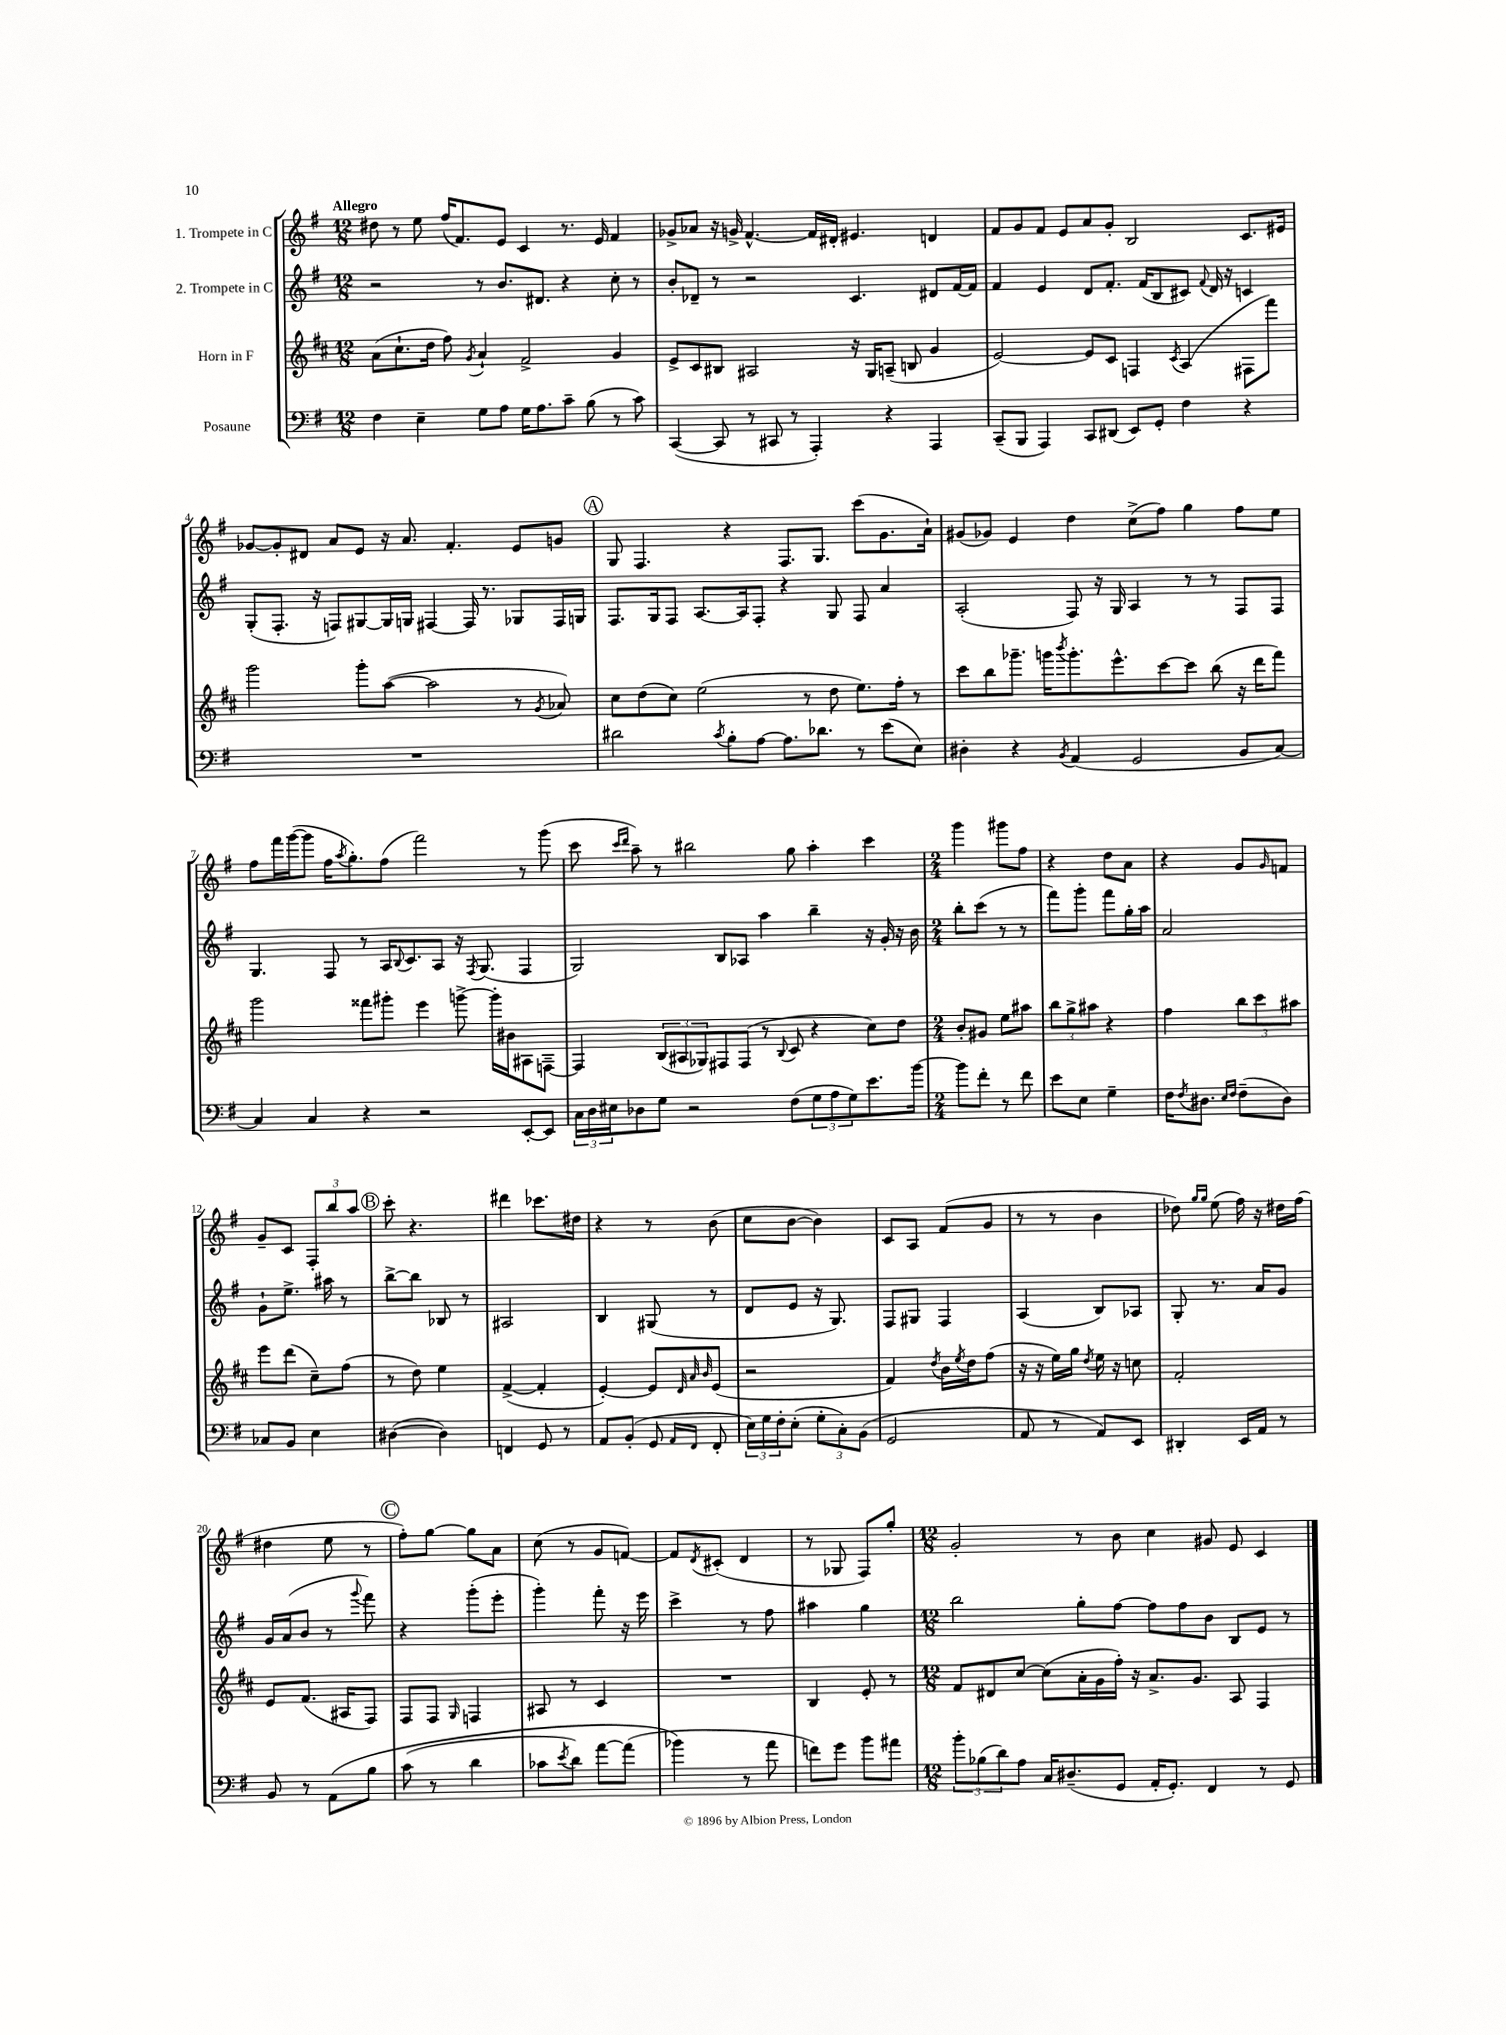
<<
\new StaffGroup <<
\new Staff = "s0" \with { instrumentName = "1. Trompete in C" } {
    \clef treble \key g \major \numericTimeSignature \time 12/8 \tempo "Allegro"
    dis''8 r8 e''8 fis''16( fis'8.) e'8 c'4 r8. e'16 fis'4 |
    ges'8-> aes'8 r16 g'16-> fis'4.~-^ fis'16 dis'16-. eis'4. d'4 |
    fis'8 g'8 fis'8 e'8 a'8 g'8-. b2 c'8. eis'16 |
    ges'8~ ges'8-. dis'8 a'8 e'8 r16 a'8. fis'4.-. e'8 g'8 |
    \mark \markup { \circle "A" } g8 fis4. r4 fis8. g8. c'''8( g'8. a'16-!) |
    gis'8( ges'8) e'4 d''4 c''8->( fis''8) g''4 fis''8 e''8 |
    fis''8 fis'''16 g'''16~( g'''8 fis''16 \acciaccatura { a''8 } g''8.-.) fis''8( fis'''2) r8 g'''8( |
    c'''8 \grace { c'''16 d'''16 } a''8--) r8 bis''2 g''8 a''4-. c'''4 |
    \numericTimeSignature \time 2/4 g'''4 gis'''8 fis''8 |
    r4 d''8 a'8 |
    r4 g'8 \grace { g'16 } f'8 |
    g'8-- c'8 \tuplet 3/2 { fis8-. b''8 a''8 } |
    \mark \markup { \circle "B" } c'''8-. r4. |
    dis'''4 ces'''8. dis''16 |
    r4 r8 b'8( |
    c''8 b'8~ b'4) |
    c'8 a8 fis'8( g'8 |
    r8 r8 b'4 |
    des''8) \grace { g''16 g''16 } e''8( fis''16) r16 dis''16 fis''16( |
    dis''4 e''8 r8 |
    \mark \markup { \circle "C" } fis''8-.) g''8~ g''8 a'8 |
    c''8( r8 g'8 f'8~) |
    f'8 \acciaccatura { d'8 } cis'8-.( d'4 |
    r8 ges8 fis8) g''8-. |
    \numericTimeSignature \time 12/8 g'2-. r8 b'8 c''4 gis'8 e'8 c'4 \bar "|." |
}
\new Staff = "s1" \with { instrumentName = "2. Trompete in C" } {
    \clef treble \key g \major \numericTimeSignature \time 12/8
    r2 r8 b'8. dis'8. r4 c''8-. r8 |
    b'8-. des'8-- r8 r2 c'4. dis'8 fis'16~ fis'16 |
    fis'4 e'4 d'8 fis'8.-. fis'16( b8 cis'8) \appoggiatura { fis'8 } d'16 r16 c'4 |
    g8-.( fis8.-. r16 f8) gis8~ gis16 g16 fis4~ fis16 r8. ges8 fis16 g16 |
    \mark \markup { \circle "A" } fis8. g16 fis8 a8.~ a16 fis8-. r4 g8 fis8 a'4 |
    a2-.( fis8) r16 g16 a4 r8 r8 fis8 fis8 |
    g4. fis8 r8 a16 \appoggiatura { b8 } c'8. a8 r16 \acciaccatura { fis8 } g8.( fis4 |
    g2) b8 aes8 a''4 b''4-- r16 g'16-. r16 b'16 |
    \numericTimeSignature \time 2/4 b''8-. c'''8( r8 r8 |
    fis'''8) g'''8-. fis'''8 g''16-. a''16 |
    a'2 |
    g'8-! e''8.-> ais''16 r8 |
    \mark \markup { \circle "B" } b''8~-> b''8 bes8 r8 |
    ais2 |
    b4 gis8( r8 |
    d'8 e'8 r16 g8.) |
    fis8 gis8 fis4 |
    a4( b8) aes8 |
    g8-. r8. a'16 g'8 |
    g'16 a'16( b'8 r8 \appoggiatura { g'''8 } fis'''8) |
    \mark \markup { \circle "C" } r4 g'''8-.( e'''8-. |
    g'''4-.) fis'''8-. r16 e'''16 |
    c'''4-> r8 fis''8 |
    ais''4 g''4 |
    \numericTimeSignature \time 12/8 b''2 g''8-. fis''8~ fis''8 fis''8 b'8 b8 e'8 r8 \bar "|." |
}
\new Staff = "s2" \with { instrumentName = "Horn in F" } {
    \clef treble \key d \major \numericTimeSignature \time 12/8
    a'8( cis''8.-! d''16 fis''8) \acciaccatura { g'8 } a'4-! fis'2-> g'4 |
    e'8-> cis'8 bis8 ais2 r16 g16 a8--( b8 g'4 |
    e'2~) e'8 cis'8 f4 \acciaccatura { cis'8 } a4( fis8 fis'''8) |
    g'''2 g'''8-. a''8~( a''2 r8 \acciaccatura { g'8 } aes'8) |
    \mark \markup { \circle "A" } cis''8 d''8( cis''8) e''2( r8 d''8 e''8.) fis''16-. r8 |
    cis'''8 b''8 ges'''8.-- g'''16 \acciaccatura { b'''8 } g'''8.-. e'''8.-^ cis'''8~ cis'''8 b''8( r16 d'''16 fis'''8) |
    g'''2 fisis'''8 gis'''8-. e'''4 g'''8~-> g'''16-. bis'16 ais8 f8~-- |
    f4 \tuplet 3/2 { b8( ais8 ges8) } fis8 fis8( r8 \appoggiatura { b8 } cis'8 r4 cis''8) d''8 |
    \numericTimeSignature \time 2/4 b'8-. gis'8 e''8 ais''8 |
    \tuplet 3/2 { b''8 g''8-> ais''8 } r4 |
    fis''4 \tuplet 3/2 { b''8 cis'''8 ais''8 } |
    e'''8 d'''8( cis''8--) fis''8( |
    \mark \markup { \circle "B" } r8 d''8) e''4 |
    fis'4~->( fis'4-. |
    e'4~-.) e'8 \grace { d'32 a'32 b'32 } e'8( |
    r2 |
    fis'4) \acciaccatura { d''8 } b'16 \acciaccatura { e''8 } d''16 fis''8( |
    r16 r16 e''16) g''16 \acciaccatura { d''8 } e''16 r16 c''8 |
    fis'2-. |
    e'8 fis'8.( ais16 fis8) |
    \mark \markup { \circle "C" } fis8 fis8 \grace { g16 } f4 |
    ais8 r8 cis'4 |
    R2 |
    b4 e'8-. r8 |
    \numericTimeSignature \time 12/8 fis'8 dis'8 cis''8~ cis''8( a'16-. g'16 fis''16-.) r16 a'8.-> g'8. a8 fis4 \bar "|." |
}
\new Staff = "s3" \with { instrumentName = "Posaune" } {
    \clef bass \key g \major \numericTimeSignature \time 12/8
    fis4 e4-- g8 a8 g16 a8. c'8-- b8( r8 c'8) |
    c,4~( c,8 r8 cis,8 r8 a,,4-.) r4 a,,4 |
    c,8--( b,,8 a,,4) c,8 dis,8( e,8) g,8-. fis4 r4 |
    R1. |
    \mark \markup { \circle "A" } dis'2 \acciaccatura { c'8 } b8-. a8~ a8. des'8. r8 e'8( e8) |
    dis4-. r4 \acciaccatura { b,8 } a,4( g,2 b,8 c8~) |
    c4 c4 r4 r2 e,8~-. e,8 |
    \tuplet 3/2 { c16 d16 eis16 } des8 g8 r2 fis8( \tuplet 3/2 { g8 a8 g8) } e'8. b'16~ |
    \numericTimeSignature \time 2/4 b'8 fis'8-. r8 fis'8 |
    e'8 e8 g4-- |
    fis16 \acciaccatura { fis8 } dis8. \grace { e16 fis16 } fis8--( dis8) |
    ces8 b,8 e4 |
    \mark \markup { \circle "B" } dis4~( dis4) |
    f,4 g,8 r8 |
    a,8 b,8-.( g,8 \grace { a,16 fis,16 } fis,8-. |
    \tuplet 3/2 { e16) g16 fis16-. } e8-.( \tuplet 3/2 { g8-. c8-.) b,8( } |
    g,2 |
    a,8 r8 a,8) e,8 |
    dis,4-. e,16 a,16 r8 |
    b,8 r8 a,8\( b8 |
    \mark \markup { \circle "C" } c'8( r8 d'4 |
    ces'8 \acciaccatura { e'8 } d'8) a'8~ a'8( |
    bes'4\) r8 a'8 |
    f'8) g'8 b'8 ais'8 |
    \numericTimeSignature \time 12/8 \tuplet 3/2 { b'8-. bes8( d'8) } a8 c16 dis8.--( g,8 a,16-. g,8.-.) fis,4 r8 g,8 \bar "|." |
}
>>
>>
